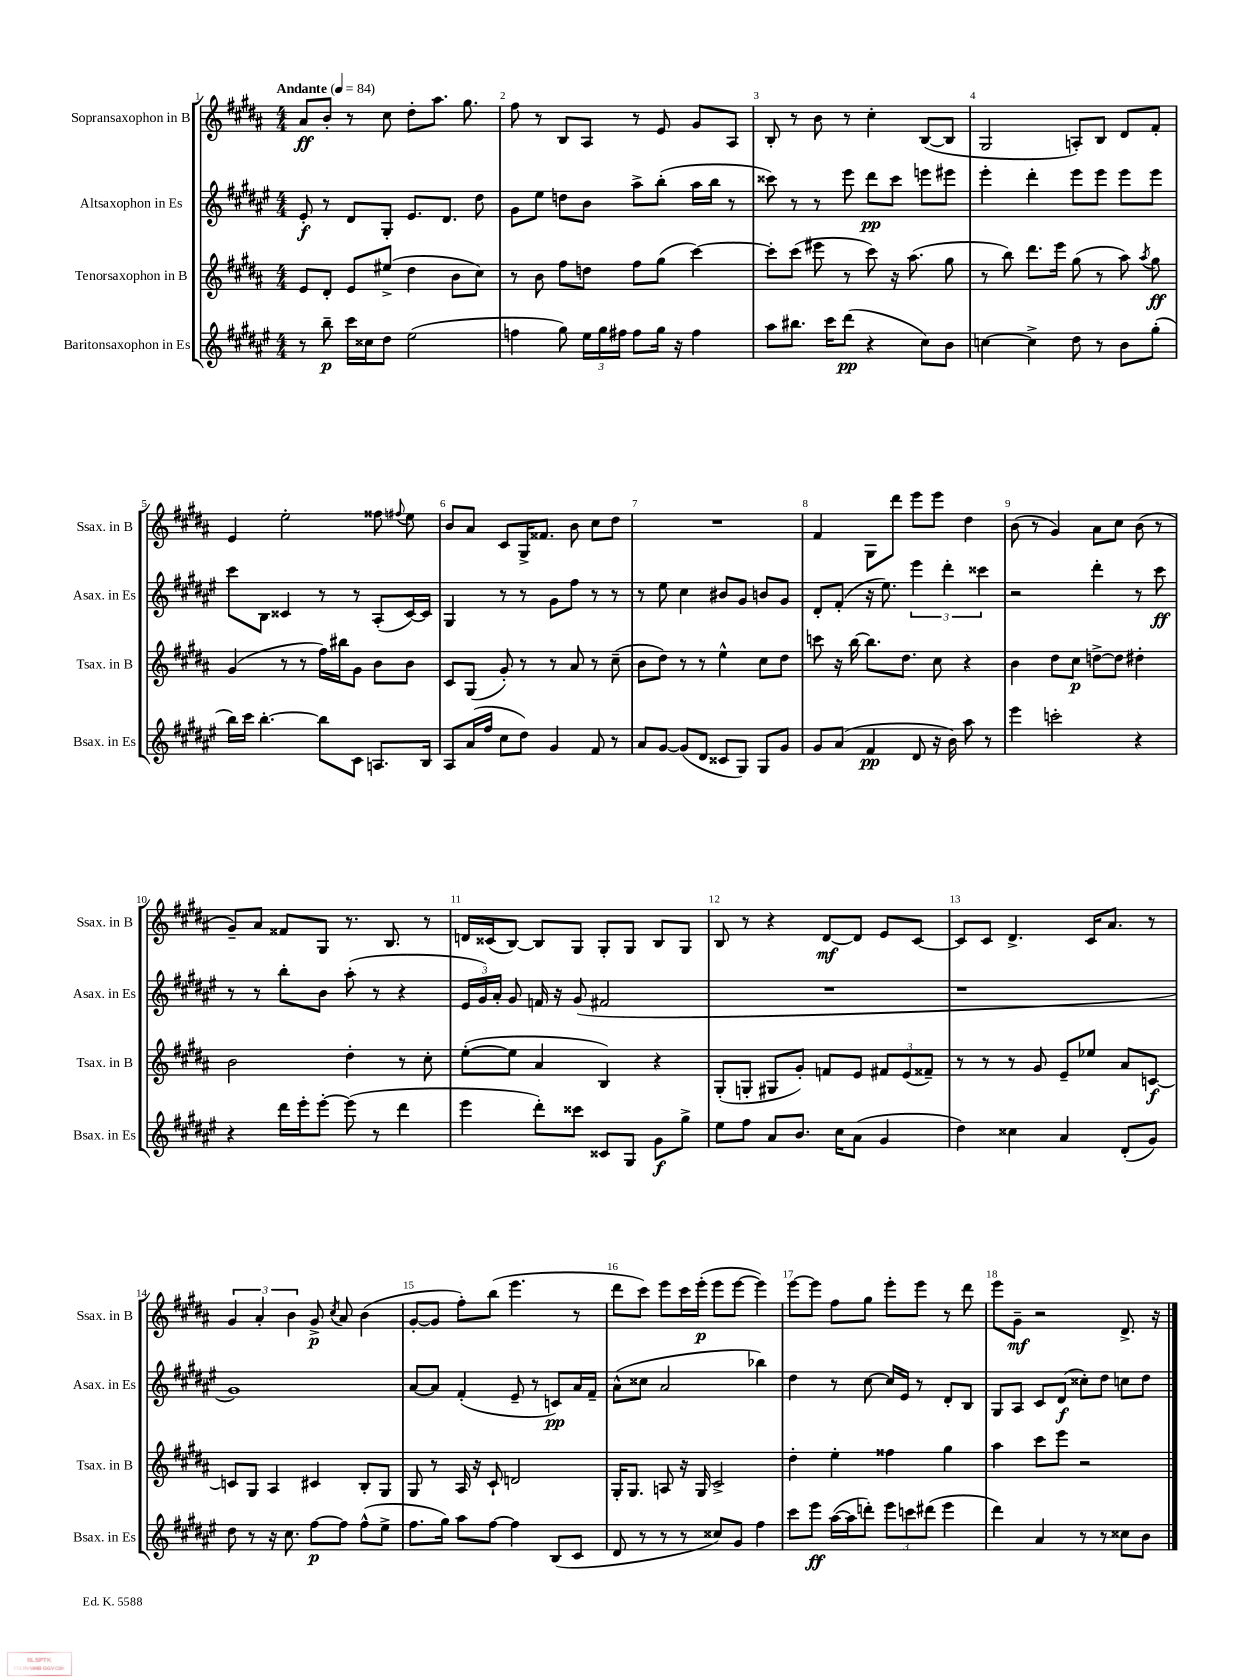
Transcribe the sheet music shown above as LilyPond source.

<<
\new StaffGroup <<
\new Staff = "s0" \with { instrumentName = "Sopransaxophon in B" shortInstrumentName = "Ssax. in B" } {
    \clef treble \key b \major \numericTimeSignature \time 4/4 \tempo "Andante" 4 = 84
    \autoBeamOff ais'8[\ff b'8]-. r8 cis''8 dis''8[-. ais''8.] gis''8. |
    fis''8 r8 b8[ ais8] r8 e'8 gis'8[ ais8] |
    b8-. r8 b'8 r8 cis''4-. b8[~( b8] |
    gis2 a8[-.) b8] dis'8[ fis'8]-. |
    e'4 e''2-. fisis''8 \appoggiatura { fis''8 } e''8 |
    b'8[ ais'8] cis'8[ gis16-> fisis'8.] b'8 cis''8[ dis''8] |
    R1 |
    fis'4 gis8[ dis'''8] e'''8[ e'''8] dis''4 |
    b'8( r8 gis'4) ais'8[ cis''8] b'8( r8 |
    gis'8[--) ais'8] fisis'8[ gis8] r8. b8. r8 |
    d'16[ cisis'16( b8]~) b8[ gis8] gis8[-. gis8] b8[ gis8] |
    b8 r8 r4 dis'8[~\mf dis'8] e'8[ cis'8]~ |
    cis'8[ cis'8] dis'4.-> cis'16[ ais'8.] r8 |
    \tuplet 3/2 { gis'4 ais'4-. b'4 } gis'8->\p \acciaccatura { cis''8 } ais'8 b'4( |
    gis'8[~-. gis'8] fis''8[-.) b''8]( e'''4. r8 |
    dis'''8[ cis'''8]) e'''8[ cis'''16 e'''16]-.\p( e'''8[ e'''8]~ e'''4) |
    e'''8[~ e'''8] fis''8[ gis''8] e'''8[-. e'''8] r8 dis'''8 |
    e'''8[ gis'8]--\mf r2 dis'8.-> r16 \bar "|." |
}
\new Staff = "s1" \with { instrumentName = "Altsaxophon in Es" shortInstrumentName = "Asax. in Es" } {
    \clef treble \key fis \major \numericTimeSignature \time 4/4
    \autoBeamOff eis'8-.\f r8 dis'8[ gis8]-. eis'8.[ dis'8.] dis''8 |
    gis'8[ eis''8] d''8[ b'8] ais''8[-> b''8]-.( ais''16[ b''16] r8 |
    cisis'''8) r8 r8 eis'''8 dis'''8[\pp cisis'''8] e'''8[ eis'''8] |
    eis'''4-. dis'''4-. eis'''8[ eis'''8] eis'''8[ eis'''8] |
    cis'''8[ b8] cisis'4 r8 r8 ais8[-.( cisis'16~) cisis'16] |
    gis4 r8 r8 gis'8[ fis''8] r8 r8 |
    r8 eis''8 cis''4 bis'8[ gis'8] b'8[ gis'8] |
    dis'8[-. fis'8]-.( r16 eis''8.) \tuplet 3/2 { eis'''4 dis'''4-. cisis'''4 } |
    r2 dis'''4-. r8 cis'''8\ff |
    r8 r8 b''8[-. b'8] ais''8-.( r8 r4 |
    \tuplet 3/2 { eis'16[ gis'16) ais'16]-. } gis'8 f'16 r16 gis'8( fis'2 |
    R1 |
    r1 |
    gis'1) |
    ais'8[~ ais'8] fis'4-.( eis'8-- r8 c'8[\pp) ais'16 fis'16]-- |
    ais'8[-^( cisis''8] ais'2 bes''4) |
    dis''4 r8 cis''8~ cis''16[ eis'16] r8 dis'8[-. b8] |
    gis8[ ais8] cis'8[ dis'8]\f( cisis''8[-.) dis''8] c''8[ dis''8] \bar "|." |
}
\new Staff = "s2" \with { instrumentName = "Tenorsaxophon in B" shortInstrumentName = "Tsax. in B" } {
    \clef treble \key b \major \numericTimeSignature \time 4/4
    \autoBeamOff e'8[ dis'8]-. e'8[ eis''8]->( dis''4 b'8[ cis''8]) |
    r8 b'8 fis''8[ d''8] fis''8[ gis''8]( cis'''4~) |
    cis'''8[-. cis'''8]( eis'''8 r8 cis'''8) r16 ais''8.( gis''8 |
    r8 b''8) dis'''8.[ e'''16] gis''8( r8 ais''8) \acciaccatura { ais''8 } gis''8\ff |
    gis'4( r8 r8 fis''16[) bis''16 gis'8] b'8[ b'8] |
    cis'8[ gis8]( gis'8-.) r8 r8 ais'8 r8 cis''8--( |
    b'8[ dis''8]) r8 r8 e''4-^ cis''8[ dis''8] |
    c'''8 r16 b''16~ b''8.[ dis''8.] cis''8 r4 |
    b'4 dis''8[ cis''8]\p d''8[~-> d''8] dis''4-. |
    b'2 dis''4-. r8 cis''8-. |
    e''8[~-.( e''8] ais'4 b4) r4 |
    gis8[-.( g8]-. gis8[ gis'8]-.) f'8[ e'8] \tuplet 3/2 { fis'8[ e'8( fisis'8]--) } |
    r8 r8 r8 gis'8 e'8[-- ees''8] ais'8[ c'8]~\f |
    c'8[ gis8] ais4 cis'4 b8[-. gis8] |
    gis8 r8 ais16 r16 cis'8-! d'2 |
    gis16[-. gis8.] a8 r16 gis16 cis'2-> |
    dis''4-. e''4-. fisis''4 gis''4 |
    ais''4 cis'''8[ e'''8] r2 \bar "|." |
}
\new Staff = "s3" \with { instrumentName = "Baritonsaxophon in Es" shortInstrumentName = "Bsax. in Es" } {
    \clef treble \key fis \major \numericTimeSignature \time 4/4
    \autoBeamOff r8 b''8--\p cis'''16[ cisis''16 dis''8] eis''2( |
    f''4 gis''8) \tuplet 3/2 { eis''16[ gis''16 fis''16] } fis''8[ gis''16] r16 fis''4 |
    ais''8[ bis''8.] cis'''16[ dis'''8]\pp( r4 cis''8[) b'8] |
    c''4~ c''4-> dis''8 r8 b'8[ gis''8]-.( |
    b''16[) cis'''16] b''4.~-. b''8[ cis'8] a8.[ b16] |
    ais8[ ais'16( fis''16] cis''8[ dis''8]) gis'4 fis'8 r8 |
    ais'8[ gis'8]~ gis'8[( dis'8] cisis'8[ gis8]) gis8[ gis'8] |
    gis'8[ ais'8]( fis'4\pp dis'8 r16 b'16) ais''8 r8 |
    eis'''4 c'''2-. r4 |
    r4 dis'''16[ eis'''16-. eis'''8]~-. eis'''8( r8 dis'''4 |
    eis'''4 dis'''8[-.) cisis'''8] cisis'8[ gis8] gis'8[\f gis''8]-> |
    eis''8[ fis''8] ais'8[ b'8.] cis''16[ ais'8]( gis'4 |
    dis''4) cisis''4 ais'4 dis'8[-.( gis'8]) |
    dis''8 r8 r16 cis''8. fis''8[~\p fis''8] fis''8[-^( eis''8]-> |
    fis''8.[ gis''16]) ais''8[ fis''8]~ fis''4 b8[( cis'8] |
    dis'8 r8 r8 r8 cisis''8[) gis'8] fis''4 |
    cis'''8[ eis'''8]\ff ais''16[~( ais''16 d'''8]-.) \tuplet 3/2 { eis'''8[ c'''8 dis'''8]( } eis'''4 |
    dis'''4) ais'4 r8 r8 cisis''8[ b'8] \bar "|." |
}
>>
>>
\layout { \context { \Score \override BarNumber.break-visibility = ##(#f #t #t) barNumberVisibility = #all-bar-numbers-visible } }
